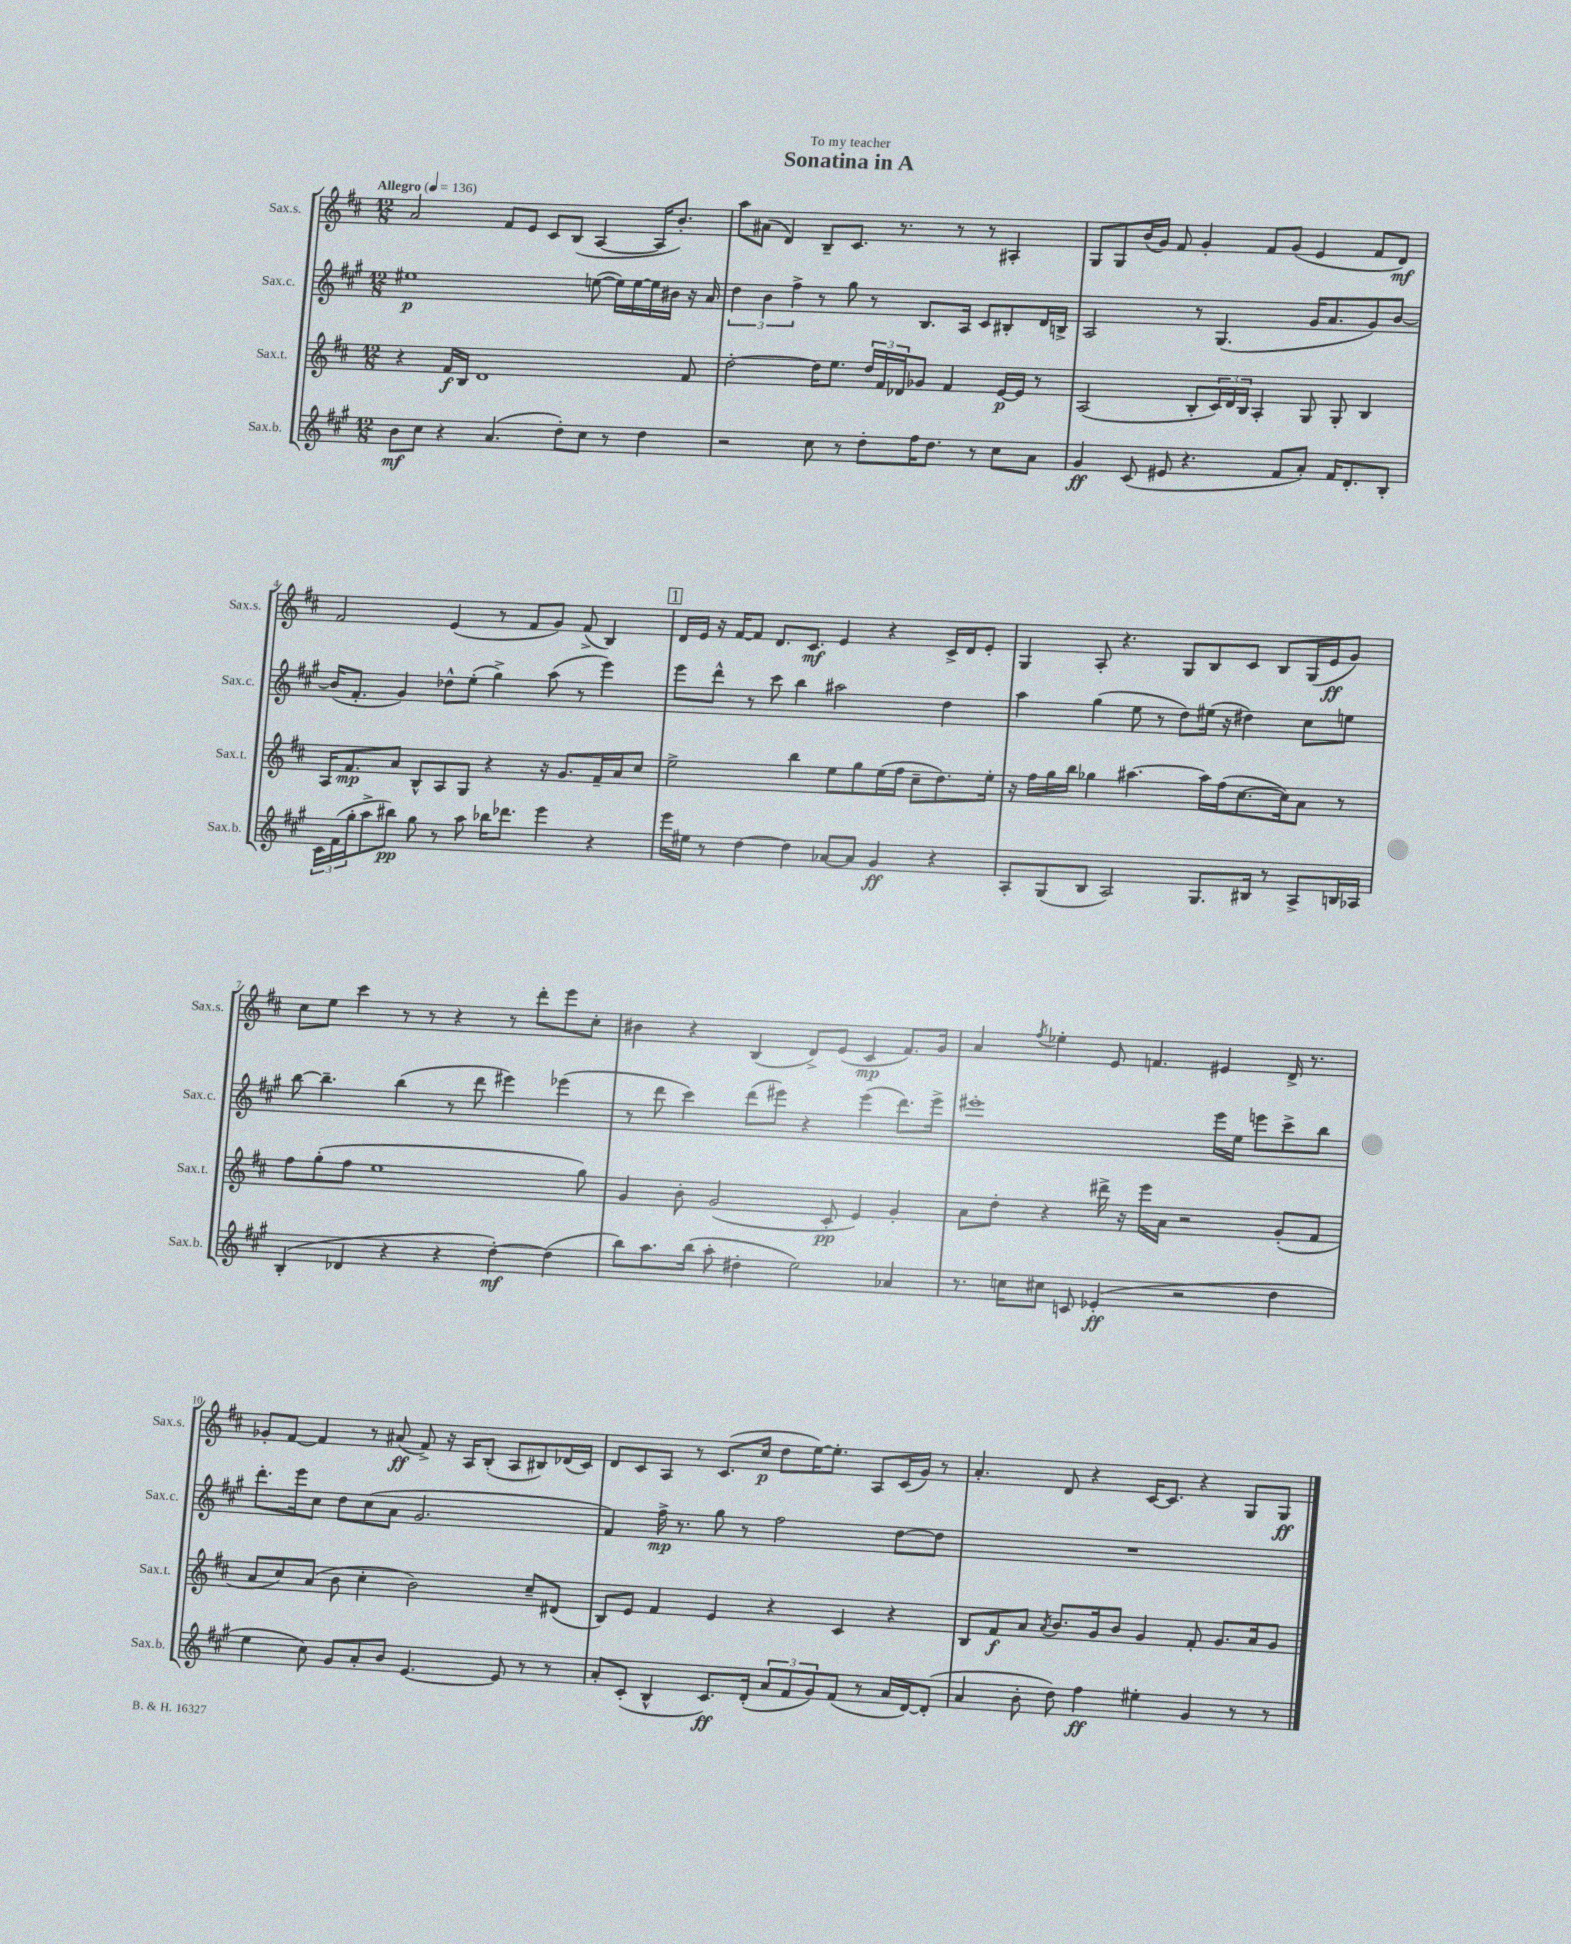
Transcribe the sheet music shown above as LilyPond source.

\header { title = "Sonatina in A" dedication = "To my teacher" }
<<
\new StaffGroup <<
\new Staff = "s0" \with { instrumentName = "Sax.s." shortInstrumentName = "Sax.s." } {
    \clef treble \key d \major \numericTimeSignature \time 12/8 \tempo "Allegro" 4 = 136
    a'2 fis'8 e'8 cis'8 b8( a4~ a16 b'8.-.) |
    a''8 ais'8( d'4) b8-- cis'8. r8. r8 r8 ais4-. |
    g8 g8 b'16( g'16) fis'8 g'4-. fis'8 g'8( e'4 fis'8 d'8\mf) |
    fis'2 e'4( r8 fis'8 g'8) fis'8->( b4) |
    \mark \markup { \box "1" } d'16 e'16 r16 fis'16~ fis'8 d'8. cis'8.\mf e'4 r4 cis'16-> d'16 e'8-. |
    g4 a8-. r4. g8 b8 cis'8 b8 g16( e'16\ff g'8) |
    cis''8 e''8 cis'''4 r8 r8 r4 r8 d'''8-. e'''8 cis''8-. |
    bis'4 r4 b4( d'8->) e'8( cis'4\mp fis'8.) g'16 |
    a'4 \acciaccatura { fis''8 } ees''4-. e'8 f'4. eis'4 d'16-> r8. |
    ges'8-. fis'8~ fis'4 r8 ais'8\ff( fis'8->) r16 a16 b8-.( a8 bis8) des'16( cis'16) |
    d'8 cis'8 a8 r8 cis'8.( cis''16\p d''8 e''16~) e''8.-. a8 cis'16( g'16) r8 |
    a'4.-. d'8 r4 cis'16~ cis'8. r4 g8 g8\ff \bar "|." |
}
\new Staff = "s1" \with { instrumentName = "Sax.c." shortInstrumentName = "Sax.c." } {
    \clef treble \key a \major \numericTimeSignature \time 12/8
    eis''1\p e''8~( e''16) e''16~ e''16 bis'16 r16 a'16 |
    \tuplet 3/2 { d''4 b'4 fis''4-> } r8 gis''8 r8 b8. a16 cis'8 bis8-. d'16 b16-> |
    a2 r8 gis4.( gis'16 a'8. gis'8) b'8~ |
    b'16( fis'8.-. gis'4) des''8-^ e''8-.( gis''4->) a''8( r8 e'''4) |
    \mark \markup { \box "1" } e'''8 d'''8-^ r8 cis'''8 b''4 ais''2 d''4 |
    a''4 gis''4( e''8 r8 d''8) eis''16( r16 dis''4) cis''8 e''8 |
    b''8~ b''4.-- b''4( r8 d'''8 eis'''4) ees'''4( |
    r8 d'''8 cis'''4) d'''8( eis'''8) r4 eis'''4( d'''8.) eis'''16-> |
    eis'''1-. eis'''16 e''16 e'''8 cis'''8-> b''8 |
    d'''8.-. e'''16 cis''8 d''8 cis''8( a'8 gis'2. |
    fis'4) fis''16->\mp r8. gis''8 r8 fis''2 d''8~ d''8 |
    R1. \bar "|." |
}
\new Staff = "s2" \with { instrumentName = "Sax.t." shortInstrumentName = "Sax.t." } {
    \clef treble \key d \major \numericTimeSignature \time 12/8
    r4 fis'16\f b16 d'1 fis'8 |
    d''2~-. d''16 e''8. \tuplet 3/2 { d''16 fis'16 des'16 } ges'8 fis'4 e'16~\p e'16 r8 |
    a2( b8-. \tuplet 3/2 { cis'16) d'16 b16 } a4-. g8 g8-. b4 |
    a16 fis'8.\mp a'8 b8-^ a8 g8 r4 r16 g'8. fis'16-- a'16 cis''8 |
    \mark \markup { \box "1" } e''2-> b''4 e''8 g''8 e''16( fis''16 cis''8-- d''8.) e''16-. |
    r16 fis''16 g''16 b''16 ges''4 ais''4.~ ais''16 fis''16( cis''8.~ cis''16) a'8 r8 |
    fis''8 g''8-.( fis''8 e''1 g''8) |
    g'4 b'8-. g'2( cis'8-.\pp e'4) g'4-. |
    a'8 d''8-. r4 dis'''16-> r16 e'''16 a'16 r2 g'8-.( fis'8 |
    a'8 cis''8) a'8( b'8 cis''4-. b'2) cis''8-- dis'8( |
    b8) e'8 fis'4 e'4 r4 cis'4 r4 |
    b8 fis'8\f a'8 \acciaccatura { a'8 } b'8. g'16 b'8 g'4 fis'8-. g'8. a'16 g'8 \bar "|." |
}
\new Staff = "s3" \with { instrumentName = "Sax.b." shortInstrumentName = "Sax.b." } {
    \clef treble \key a \major \numericTimeSignature \time 12/8
    b'8\mf cis''8 r4 a'4.( d''8-.) cis''8 r8 d''4 |
    r2 cis''8 r8 d''8-. fis''16 d''8. r8 cis''8 a'8 |
    gis'4\ff cis'8( eis'8 r4. fis'8 a'8-.) fis'16 d'8.-. b8-. |
    \tuplet 3/2 { cis'16 fis'16( gis''16-. } a''8-> bis''8\pp) gis''8 r8 a''8 bes''16 des'''8. e'''4 r4 |
    \mark \markup { \box "1" } e'''16 eis''16 r8 d''4~ d''4 aes'8~ aes'8 gis'4\ff r4 |
    a8-. gis8( b8 a2) gis8. bis16 r8 a8-> b16 aes16 |
    b4-.( des'4 r4 r4 d''4~-.\mf) d''4( |
    b''8) a''8. b''16( a''8-. dis''4-. e''2) aes'4 |
    r8. c''16 cis''8 c'8 ees'4-.\ff( r2 d''4 |
    e''4 cis''8) gis'8 a'8-. b'8 e'4.~ e'8 r8 r8 |
    a'8-. cis'8-.( b4-^ cis'8.\ff) d'16-.( \tuplet 3/2 { a'8 fis'8 gis'8) } fis'8( r8 a'16 d'16~) d'8-.( |
    a'4 b'8-. d''8) fis''4\ff eis''4-. gis'4 r8 r8 \bar "|." |
}
>>
>>
